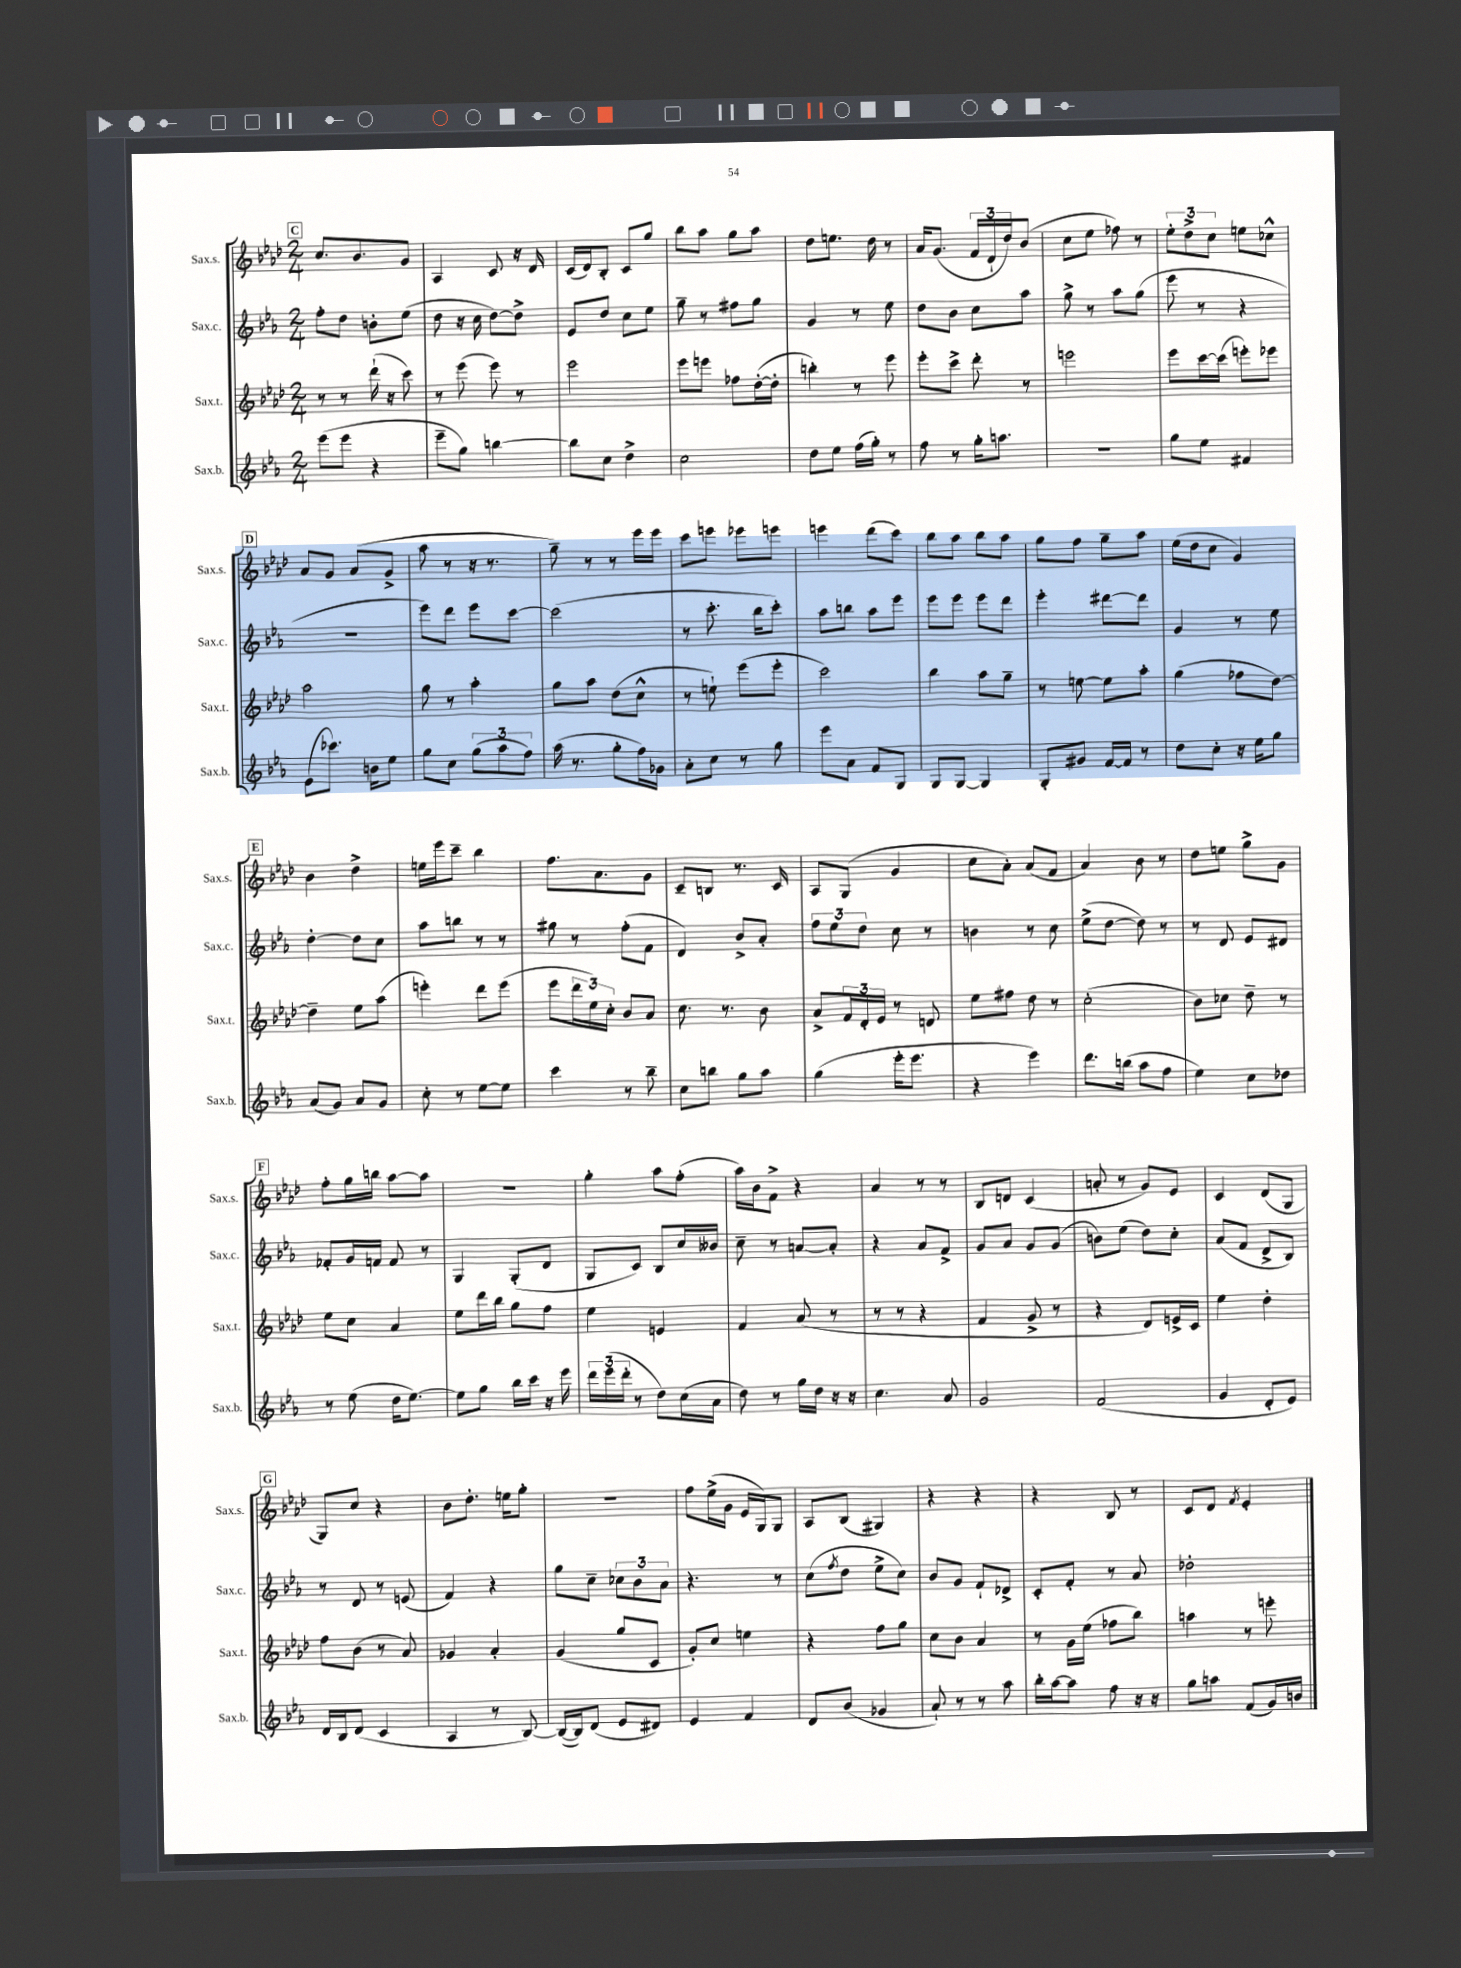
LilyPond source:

<<
\new StaffGroup <<
\new Staff = "s0" \with { instrumentName = "Sax.s." shortInstrumentName = "Sax.s." } {
    \clef treble \key aes \major \numericTimeSignature \time 2/4
    \mark \markup { \box "C" } c''8. bes'8. g'8 |
    aes4 c'8 r16 des'16 |
    c'16( des'16) bes8-. c'8 g''8 |
    bes''8 aes''8 g''8 aes''8 |
    des''8 e''8. des''16 r8 |
    aes'16 g'8.( \tuplet 3/2 { f'16 des'16-! des''16) } bes'8( |
    c''8 ees''8 fes''8) r8 |
    \tuplet 3/2 { ees''8-. des''8-> c''8 } e''8 ces''8-^ |
    \mark \markup { \box "D" } aes'8 g'8 aes'8( g'8-> |
    aes''8 r8 r16 r8. |
    g''8--) r8 r8 ees'''16 ees'''16 |
    c'''8 e'''8 ees'''8 e'''8 |
    e'''4 des'''8( c'''8) |
    bes''8 aes''8 bes''8 aes''8 |
    g''8 f''8 g''8-- aes''8 |
    ees''16( des''16 c''8 g'4) |
    \mark \markup { \box "E" } bes'4 des''4-> |
    e''16 ees'''16 c'''8-- bes''4 |
    f''8. aes'8. g'8 |
    c'8-- b8 r8. c'16 |
    aes8 g8( g'4 |
    c''8 aes'8-.) aes'8( f'8 |
    aes'4) bes'8 r8 |
    des''8 e''8 g''8-> g'8 |
    \mark \markup { \box "F" } f''8-. g''16 b''16 aes''8~ aes''8 |
    R2 |
    g''4-. aes''8 f''8-.( |
    aes''16) bes'16 f'8-> r4 |
    aes'4 r8 r8 |
    bes8 d'8 c'4( |
    a'8-. r8 g'8) ees'8 |
    c'4 des'8( g8 |
    \mark \markup { \box "G" } g8) c''8 r4 |
    bes'8 des''8.-. e''16 g''8-. |
    R2 |
    f''8 ees''16->( g'16 ees'16 g16) g8 |
    aes8 bes8( gis4) |
    r4 r4 |
    r4 bes8 r8 |
    c'8 des'8 \acciaccatura { f'8 } ees'4-. \bar "|." |
}
\new Staff = "s1" \with { instrumentName = "Sax.c." shortInstrumentName = "Sax.c." } {
    \clef treble \key ees \major \numericTimeSignature \time 2/4
    \mark \markup { \box "C" } f''8-. d''8 b'8-. ees''8( |
    d''8 r16 c''16 d''8~) d''8-> |
    ees'8 d''8 c''8 ees''8 |
    g''8-- r8 fis''8 g''8 |
    g'4 r8 ees''8 |
    d''8 bes'8 c''8 aes''8 |
    g''8-> r8 aes''8 g''8( |
    ees'''8 r8 r4 |
    \mark \markup { \box "D" } r2 |
    ees'''8) d'''8 ees'''8 c'''8~ |
    c'''2( |
    r8 c'''8.-. bes''16 c'''8-.) |
    aes''8 b''8 aes''8 ees'''8 |
    ees'''8 ees'''8 ees'''8 d'''8 |
    ees'''4-. dis'''8~ dis'''8 |
    g'4 r8 ees''8 |
    \mark \markup { \box "E" } d''4~-. d''8 c''8 |
    aes''8 b''8 r8 r8 |
    gis''8 r8 f''8-.( f'8 |
    d'4) bes'8-> aes'8-. |
    \tuplet 3/2 { f''8 ees''8 d''8 } c''8 r8 |
    b'4 r8 c''8 |
    ees''8->( d''8~ d''8) r8 |
    r8 d'8 ees'8 dis'8 |
    \mark \markup { \box "F" } fes'8-. g'16 f'16 f'8 r8 |
    g4 g8-.( d'8 |
    g8 c'8) bes8 c''16 beses'16 |
    c''8-- r8 a'8~ a'8-. |
    r4 aes'8 f'8-> |
    g'8 aes'8 g'8 g'8( |
    b'8) ees''8( d''8) c''8-. |
    aes'8( f'8 d'8-> bes8) |
    \mark \markup { \box "G" } r8 d'8 r8 e'8( |
    f'4) r4 |
    g''8 c''8-- \tuplet 3/2 { ces''8 bes'8 aes'8 } |
    r4. r8 |
    c''8( \acciaccatura { f''8 } d''8 ees''8-> c''8) |
    bes'8 g'8 f'8-! des'8-> |
    c'8-. f'8-. r8 aes'8 |
    des''2-. \bar "|." |
}
\new Staff = "s2" \with { instrumentName = "Sax.t." shortInstrumentName = "Sax.t." } {
    \clef treble \key aes \major \numericTimeSignature \time 2/4
    \mark \markup { \box "C" } r8 r8 des'''16-!( r16 c'''8) |
    r8 ees'''8( ees'''8) r8 |
    ees'''2 |
    ees'''8 e'''8 fes''8 des''16~-.( des''16-. |
    b''4-.) r8 ees'''8 |
    ees'''8-. c'''8-> des'''8-. r8 |
    e'''2 |
    ees'''8 c'''16~ c'''16( e'''8-.) ees'''8 |
    \mark \markup { \box "D" } aes''2 |
    g''8 r8 aes''4-. |
    g''8 aes''8 des''8( c''8-^ |
    r8 e''8-!) ees'''8( ees'''8-. |
    c'''2) |
    bes''4 aes''8 g''8-- |
    r8 e''8~ e''8 aes''8-. |
    g''4( fes''8 des''8~) |
    \mark \markup { \box "E" } des''4-- ees''8 aes''8( |
    e'''4-.) des'''8 e'''8( |
    ees'''8 \tuplet 3/2 { des'''16 ees''16) c''16-. } bes'8 aes'8 |
    c''8. r8. bes'8 |
    aes'8-> \tuplet 3/2 { f'16 des'16-. ees'16 } r8 d'8 |
    ees''8 fis''8 des''8 r8 |
    c''2-.( |
    bes'8) ces''8 des''8-- r8 |
    \mark \markup { \box "F" } ees''8 c''8 aes'4 |
    ees''8 des'''16 bes''16 g''8 f''8 |
    ees''4 e'4 |
    f'4 aes'8( r8 |
    r8 r8 r4 |
    f'4 g'8-> r8 |
    r4 des'8) e'16-> c'16 |
    ees''4 des''4-. |
    \mark \markup { \box "G" } f''8 bes'8( r8 aes'8) |
    ges'4 aes'4-. |
    g'4( g''8 c'8 |
    g'8-.) c''8 e''4 |
    r4 f''8 g''8 |
    c''8 bes'8 aes'4 |
    r8 g'16 ees''16( fes''8 bes''8) |
    a''4 r8 e'''8-. \bar "|." |
}
\new Staff = "s3" \with { instrumentName = "Sax.b." shortInstrumentName = "Sax.b." } {
    \clef treble \key ees \major \numericTimeSignature \time 2/4
    \mark \markup { \box "C" } ees'''8( ees'''8 r4 |
    ees'''8-- g''8) b''4~ |
    b''8 c''8 d''4-> |
    c''2 |
    d''8 ees''8 f''16( g''16-.) r8 |
    f''8 r8 g''16-. a''8. |
    r2 |
    g''8 ees''8 fis'4 |
    \mark \markup { \box "D" } ees'8( ces'''8.) b'16 ees''8 |
    g''8 c''8 \tuplet 3/2 { g''8( aes''8 f''8) } |
    aes''16( r8. g''8-. f''16) ges'16 |
    aes'8-. c''8 r8 g''8 |
    ees'''8 aes'8 f'8 g8 |
    g8 g8~ g4 |
    g8-. gis'8 f'16~ f'16 r8 |
    d''8 c''8-. r16 ees''16 g''8 |
    \mark \markup { \box "E" } aes'8( g'8) aes'8 g'8 |
    c''8-. r8 ees''8~ ees''8 |
    c'''4 r8 bes''8-- |
    c''8 b''8 g''8 aes''8 |
    g''4( ees'''16-. ees'''8. |
    r4 ees'''4) |
    d'''8. b''16( aes''8 f''8 |
    ees''4) c''8 des''8 |
    \mark \markup { \box "F" } r8 ees''8( d''16 ees''8.~) |
    ees''8 g''8 bes''16 c'''16 r16 ees'''16 |
    \tuplet 3/2 { d'''16 ees'''16( d'''16-. } r8 d''8) c''16( aes'16 |
    d''8) r8 g''16 d''16 r16 r16 |
    c''4. aes'8 |
    g'2 |
    f'2( |
    g'4 d'8-. ees'8) |
    \mark \markup { \box "G" } d'16 bes16 d'8( c'4 |
    aes4 r8 bes8~) |
    bes16~( bes16) d'8( ees'8 dis'8) |
    ees'4 f'4 |
    d'8 bes'8( ges'4 |
    aes'8-!) r8 r8 aes''8 |
    bes''16-. aes''16~ aes''8 f''8 r16 r16 |
    g''8 a''8 f'8( g'16) b'16 \bar "|." |
}
>>
>>
